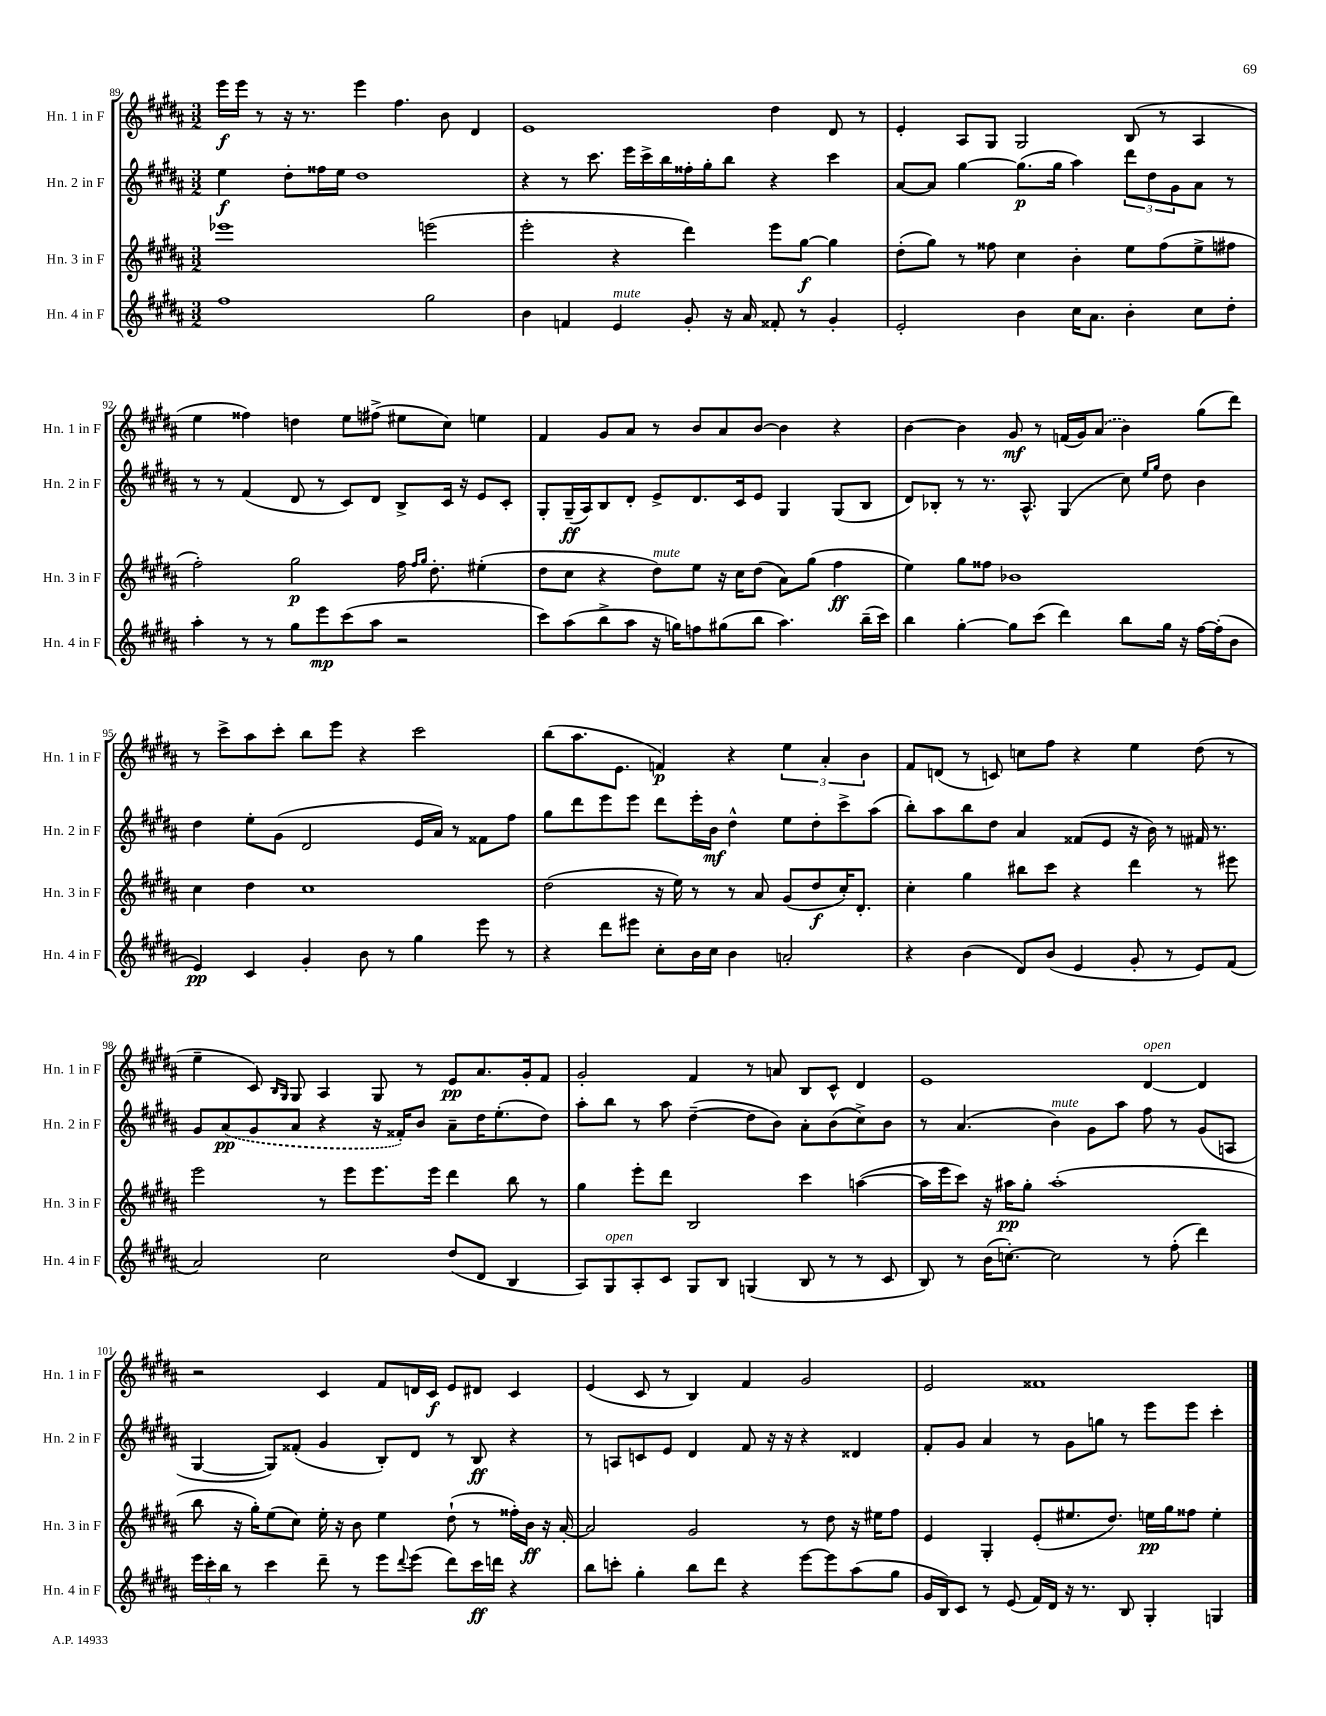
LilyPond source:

<<
\new StaffGroup <<
\new Staff = "s0" \with { instrumentName = "Hn. 1 in F" shortInstrumentName = "Hn. 1 in F" } {
    \clef treble \key b \major \numericTimeSignature \time 3/2
    e'''16\f e'''16 r8 r16 r8. e'''4 fis''4. b'8 dis'4 |
    e'1 dis''4 dis'8 r8 |
    e'4-. ais8 gis8 gis2 b8( r8 ais4 |
    e''4 fisis''4) d''4 e''8 fis''8->( eis''8 cis''8) e''4 |
    fis'4 gis'8 ais'8 r8 b'8 ais'8 b'8~ b'4 r4 |
    b'4~ b'4 gis'8\mf r8 f'16( gis'16) \once \slurDashed ais'8( b'4) gis''8( dis'''8) |
    r8 cis'''8-> ais''8 cis'''8-. b''8 e'''8 r4 cis'''2 |
    b''8( ais''8. e'8. f'4\p) r4 \tuplet 3/2 { e''4 ais'4-. b'4 } |
    fis'8 d'8( r8 c'8) c''8 fis''8 r4 e''4 dis''8( r8 |
    e''4-- cis'8) \grace { b16 gis16 } gis8 ais4 gis8 r8 e'8\pp ais'8. gis'16-. fis'8 |
    gis'2-. fis'4 r8 a'8 b8 cis'8-^ dis'4 |
    e'1 dis'4~^\markup { \italic "open" } dis'4 |
    r2 cis'4 fis'8 d'16 cis'16\f e'8 dis'8 cis'4 |
    e'4( cis'8 r8 b4) fis'4 gis'2 |
    e'2 fisis'1 \bar "|." |
}
\new Staff = "s1" \with { instrumentName = "Hn. 2 in F" shortInstrumentName = "Hn. 2 in F" } {
    \clef treble \key b \major \numericTimeSignature \time 3/2
    e''4\f dis''8-. fisis''16 e''16 dis''1 |
    r4 r8 cis'''8. e'''16 cis'''16-> b''16 fisis''16-. gis''16-. b''8 r4 cis'''4 |
    ais'8~ ais'8 gis''4~ gis''8.\p( gis''16 ais''4) \tuplet 3/2 { dis'''8 dis''8 gis'8 } ais'8 r8 |
    r8 r8 fis'4( dis'8 r8 cis'8) dis'8 b8-> cis'16 r16 e'8 cis'8-. |
    gis8-. gis16--\ff( ais16) b8 dis'8-. e'8-> dis'8. cis'16 e'8 gis4 gis8( b8 |
    dis'8) bes8-. r8 r8. ais8.-^ gis4( cis''8) \grace { e''16 gis''16 } dis''8 b'4 |
    dis''4 e''8-. gis'8( dis'2 e'16 ais'16) r8 fisis'8 fis''8 |
    gis''8 dis'''8 e'''8 e'''8 dis'''8 e'''16-. b'16\mf dis''4-^ e''8 dis''8-. cis'''8-> ais''8( |
    b''8-.) ais''8 b''8 dis''8 ais'4 fisis'8( e'8 r16 b'16) r8 fis'16 r8. |
    gis'8 \once \slurDashed ais'8\pp( gis'8 ais'8 r4 r16 fisis'16-.) b'8 ais'8-- dis''16 e''8.-.( dis''8) |
    ais''8-. b''8 r8 ais''8 dis''4~--( dis''8 b'8) ais'8-. b'8( cis''8->) b'8 |
    r8 ais'4.( b'4^\markup { \italic "mute" }) gis'8 ais''8 fis''8 r8 gis'8( a8 |
    gis4~ gis8) fisis'8-.( gis'4 b8-.) dis'8 r8 b8\ff r4 |
    r8 a8 c'8 e'8 dis'4 fis'8 r16 r16 r4 disis'4 |
    fis'8-. gis'8 ais'4 r8 gis'8 g''8 r8 e'''8 e'''8 cis'''4-. \bar "|." |
}
\new Staff = "s2" \with { instrumentName = "Hn. 3 in F" shortInstrumentName = "Hn. 3 in F" } {
    \clef treble \key b \major \numericTimeSignature \time 3/2
    ees'''1 e'''2( |
    e'''2-. r4 dis'''4) e'''8 gis''8~\f gis''4 |
    dis''8-.( gis''8) r8 fisis''8 cis''4 b'4-. e''8 fisis''8( e''8-> fis''8 |
    fis''2-.) gis''2\p fis''16 \grace { fis''16 gis''16 } dis''8.-. eis''4-.( |
    dis''8 cis''8 r4 dis''8^\markup { \italic "mute" }) e''8 r16 cis''16 dis''8( ais'8) gis''8( fis''4\ff |
    e''4) gis''8 fisis''8 bes'1 |
    cis''4 dis''4 cis''1 |
    dis''2( r16 e''16) r8 r8 ais'8 gis'8( dis''8\f cis''16-.) dis'8.-. |
    cis''4-. gis''4 bis''8 cis'''8 r4 dis'''4 r8 eis'''8 |
    e'''2 r8 e'''8 e'''8. e'''16 dis'''4 b''8 r8 |
    gis''4 e'''8-. dis'''8 b2 cis'''4 a''4~( |
    a''16 e'''16 cis'''8) r16 ais''16\pp gis''8-. ais''1-.( |
    b''8 r16 gis''16-.) e''8( cis''8) e''16-. r16 b'8 e''4 dis''8-!( r8 fisis''16-.) b'16\ff r16 ais'16~-. |
    ais'2 gis'2 r8 dis''8 r16 eis''16 fis''8 |
    e'4 gis4-. e'8-.( eis''8. dis''8.) e''16\pp gis''16 fisis''8 e''4-. \bar "|." |
}
\new Staff = "s3" \with { instrumentName = "Hn. 4 in F" shortInstrumentName = "Hn. 4 in F" } {
    \clef treble \key b \major \numericTimeSignature \time 3/2
    fis''1 gis''2 |
    b'4 f'4 e'4^\markup { \italic "mute" } gis'8-. r16 ais'16 fisis'8-. r8 gis'4-. |
    e'2-. b'4 cis''16 ais'8. b'4-. cis''8 dis''8-. |
    ais''4-. r8 r8 gis''8 e'''8\mp cis'''8( ais''8 r2 |
    cis'''8) ais''8( b''8-> ais''8 r16 g''16) f''8 gis''8( b''8 ais''4.) b''16--( cis'''16) |
    b''4 gis''4~-. gis''8 cis'''8( dis'''4) b''8 gis''16 r16 fis''16~ fis''16-.( b'8 |
    e'4\pp) cis'4 gis'4-. b'8 r8 gis''4 e'''8 r8 |
    r4 dis'''8 eis'''8 cis''8-. b'16 cis''16 b'4 a'2-. |
    r4 b'4( dis'8) b'8( e'4 gis'8-. r8 e'8) fis'8( |
    ais'2) cis''2 dis''8( dis'8 b4 |
    ais8) gis8^\markup { \italic "open" } ais8-. cis'8 gis8 b8 g4( b8 r8 r8 cis'8 |
    b8) r8 b'16( c''8.~-.) c''2 r8 fis''8-.( dis'''4) |
    \tuplet 3/2 { e'''16 cis'''16-. b''16 } r8 cis'''4 dis'''8-- r8 e'''8 \appoggiatura { dis'''8 } e'''8( dis'''8) cis'''16\ff d'''16 r4 |
    b''8 c'''8-. gis''4-. b''8 dis'''8 r4 e'''8~ e'''8 ais''8( gis''8 |
    gis'16 b16) cis'8 r8 e'8( fis'16) dis'16 r16 r8. b8 gis4-. g4 \bar "|." |
}
>>
>>
\layout { \context { \Score currentBarNumber = #89 } }
